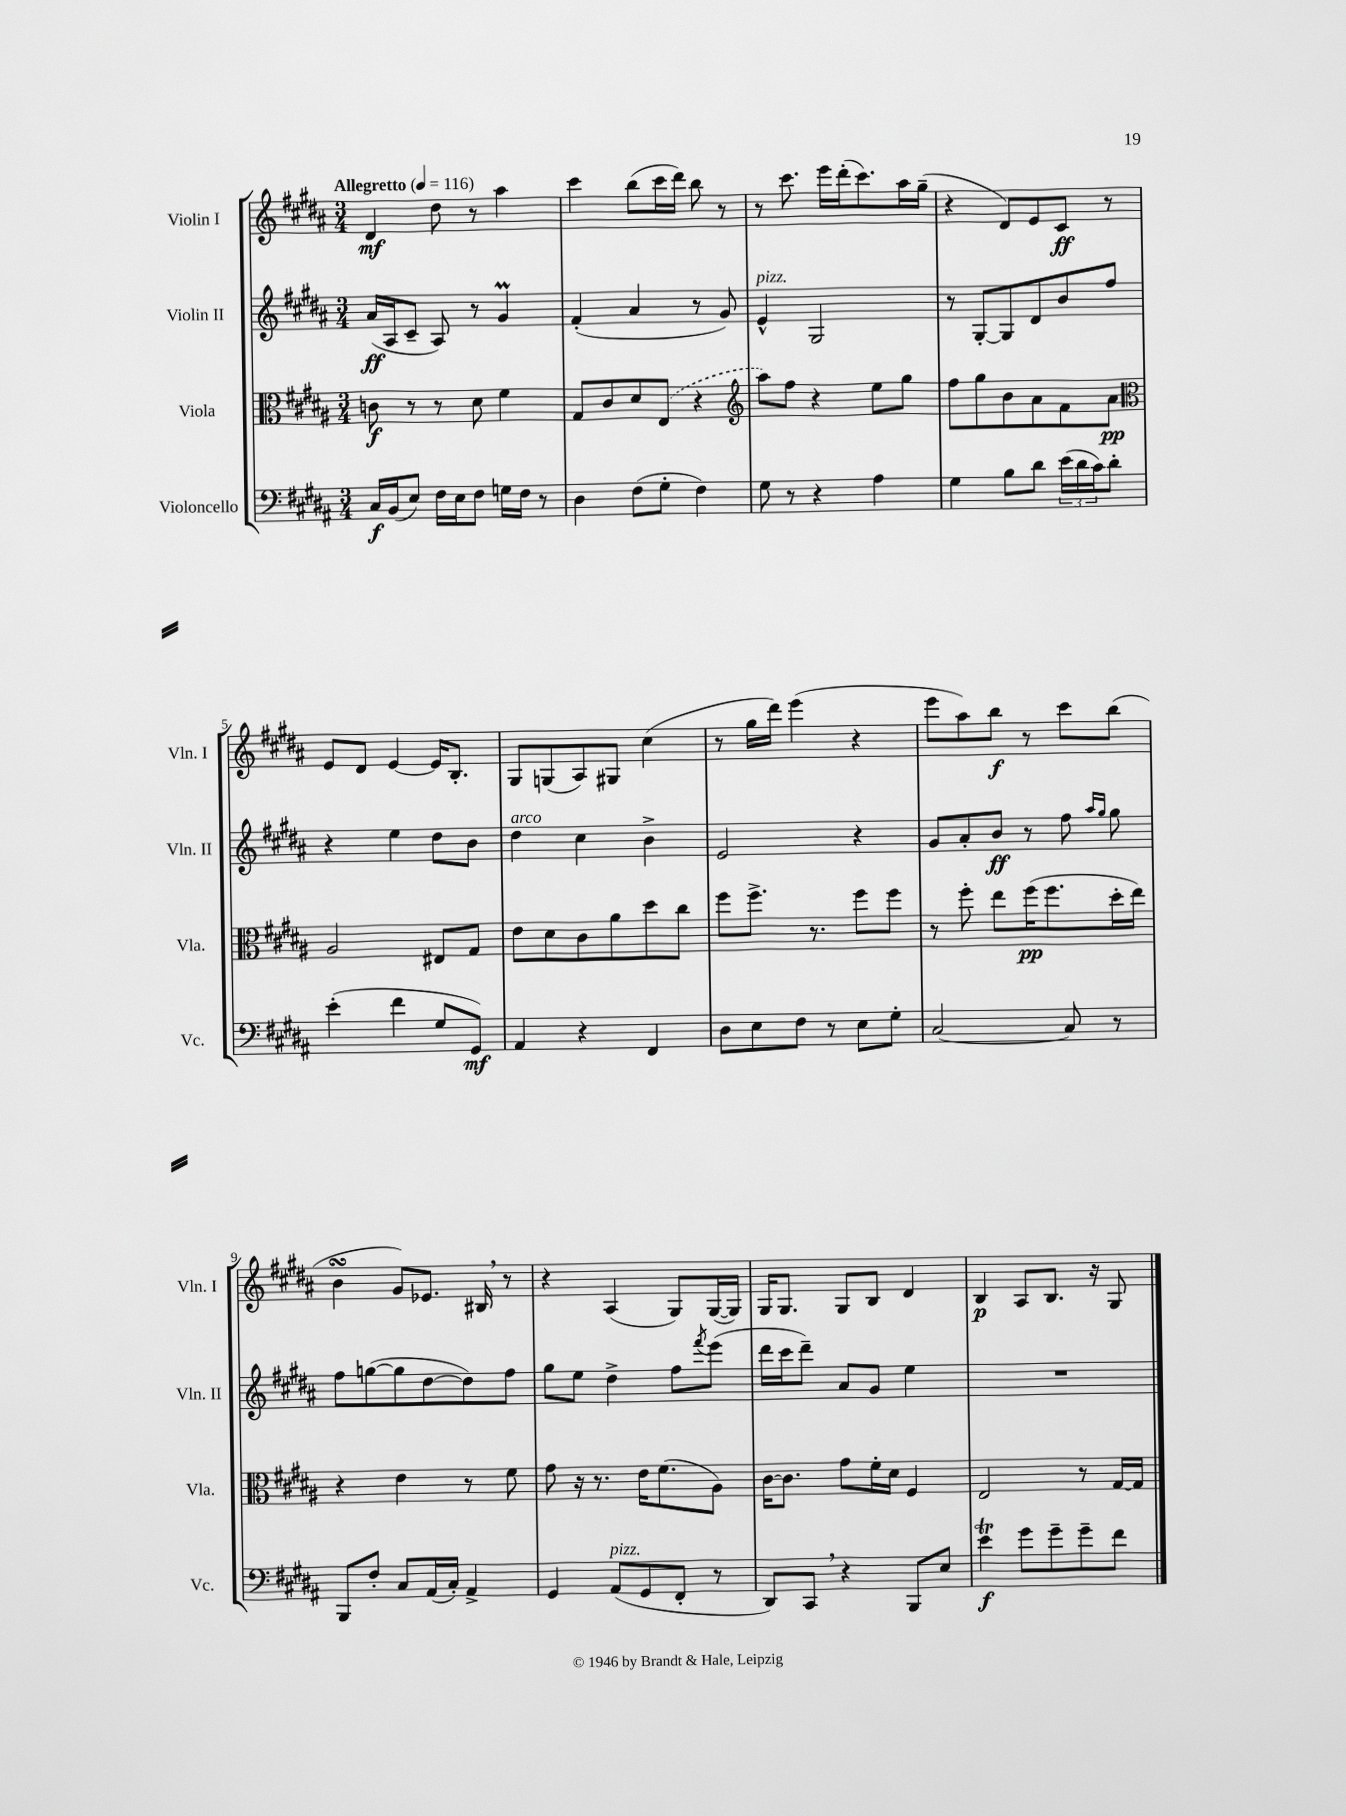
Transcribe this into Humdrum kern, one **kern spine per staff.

**kern	**kern	**kern	**kern
*staff4	*staff3	*staff2	*staff1
*clefF4	*clefC3	*clefG2	*clefG2
*k[f#c#g#d#a#]	*k[f#c#g#d#a#]	*k[f#c#g#d#a#]	*k[f#c#g#d#a#]
*M3/4	*M3/4	*M3/4	*M3/4
*MM116	*MM116	*MM116	*MM116
16C#/LL	8c\	(16a#/LL	4d#/
(16BB/J	.	16A#/J	.
8E/J)	8r	8c#~/J	.
16F#\LL	8r	8A#/)	8dd#\
16E\J	.	.	.
8F#\J	8d#\	8r	8r
16G\LL	4f#\	4g#/	4aa#\
16F#\JJ	.	.	.
8r	.	.	.
=	=	=	=
4D#\	8G#/L	(4f#'/	4ccc#\
.	8c#/	.	.
(8F#\L	8d#/	4a#/	(8bb\L
8G#'\J	(8E/J	.	16ccc#\L
.	.	.	16ddd#\JJ)
4F#\)	4r	8r	8bb\
.	.	8g#/)	8r
=	=	=	=
*	*clefG2	*	*
8G#\	8aa#\L)	4e^^/	8r
8r	8ff#\J	.	8.ccc#\
4r	4r	2G#/	.
.	.	.	16eee\LL
.	.	.	(16ddd#'\J
.	.	.	8.ccc#\)
4A#\	8ee\L	.	.
.	8gg#\J	.	16aa#\L
.	.	.	(16gg#~\JJ
=	=	=	=
4G#\	8ff#\L	8r	4r
.	8gg#\	[8G#'/L	.
8B\L	8b\	8G#/]	8d#/L)
8d#\J	8a#\	8d#/	8e/
(24e\LL	8f#\	8b/	8c#/J
24d#\	.	.	.
24c#\J)	.	.	.
8d#'\J	8a#\J	8ff#/J	8r
=	=	=	=
*	*clefC3	*	*
(4e'\	2A#/	4r	8e/L
.	.	.	8d#/J
4f#\	.	4ee\	[4e/
8G#/L	8E#/L	8dd#\L	16e/]LK
.	.	.	8.B'/J
8GG#/J)	8G#/J	8b\J	.
=	=	=	=
4AA#/	8e\L	4dd#\	8G#/L
.	8d#\	.	(8G/
4r	8c#\	4cc#\	8A#/)
.	8a#\	.	8G#/J
4FF#/	8dd#\	4b^\	(4cc#\
.	8cc#\J	.	.
=	=	=	=
8D#\L	8ff#\L	2e/	8r
8E\	8.ff#^\J	.	16gg#\LL
.	.	.	16ddd#\JJ)
8F#\J	.	.	(4eee\
.	8.r	.	.
8r	.	.	.
8E\L	8ff#\L	4r	4r
8G#'\J	8ff#\J	.	.
=	=	=	=
[2C#/	8r	8g#/L	8eee\L
.	8ff#'\	8a#'/	8aa#\)
.	8ee\L	8b/J	8bb\J
.	(16ff#\K	8r	8r
.	8.ff#\	.	.
8C#/]	.	8ff#\	8ccc#\L
.	.	16qqaa#/LL	.
.	.	16qqgg#/JJ	.
8r	16dd#'\L	8gg#\	(8bb\J
.	16ee\JJ)	.	.
=	=	=	=
8BBB/L	4r	8ff#\L	4b\
8F#'/J	.	([8gg\	.
8C#/L	4e\	8gg\]	8g#/L)
(16AA#/L	.	[8dd#\	8.e-/J
16C#'/JJ)	.	.	.
4AA#^/	8r	8dd#\])	.
.	.	.	16B#/
.	8f#\	8ff#\J	8r
=	=	=	=
4GG#/	8g#\	8gg#\L	4r
.	16r	8ee\J	.
.	8.r	.	.
(8AA#/L	.	4dd#^\	(4A#/
8GG#/	16e\LK	.	.
.	(8.f#\	.	.
8FF#'/J	.	8ff#\L	8G#/L)
.	.	8qfff#/	.
8r	8A#\J)	(8eee\J	([16G#/L
.	.	.	16G#/]JJ)
=	=	=	=
8DD#/L)	[16c#\LK	16ddd#\LL	16G#/LK
.	8.c#\]J	16ccc#\J	8.G#/J
8CC#/J	.	8ddd#~\J)	.
4r	8g#\L	8a#/L	8G#/L
.	16f#'\L	8g#/J	8B/J
.	16d#\JJ	.	.
8BBB/L	4F#/	4ee\	4d#/
8E/J	.	.	.
=	=	=	=
4e\	2E/	2.r	4B/
8g#\L	.	.	8A#/L
8g#~\	.	.	8.B/J
8g#~\	8r	.	.
.	.	.	16r
8f#\J	[16G#/LL	.	8G#/
.	16G#/]JJ	.	.
==	==	==	==
*-	*-	*-	*-
